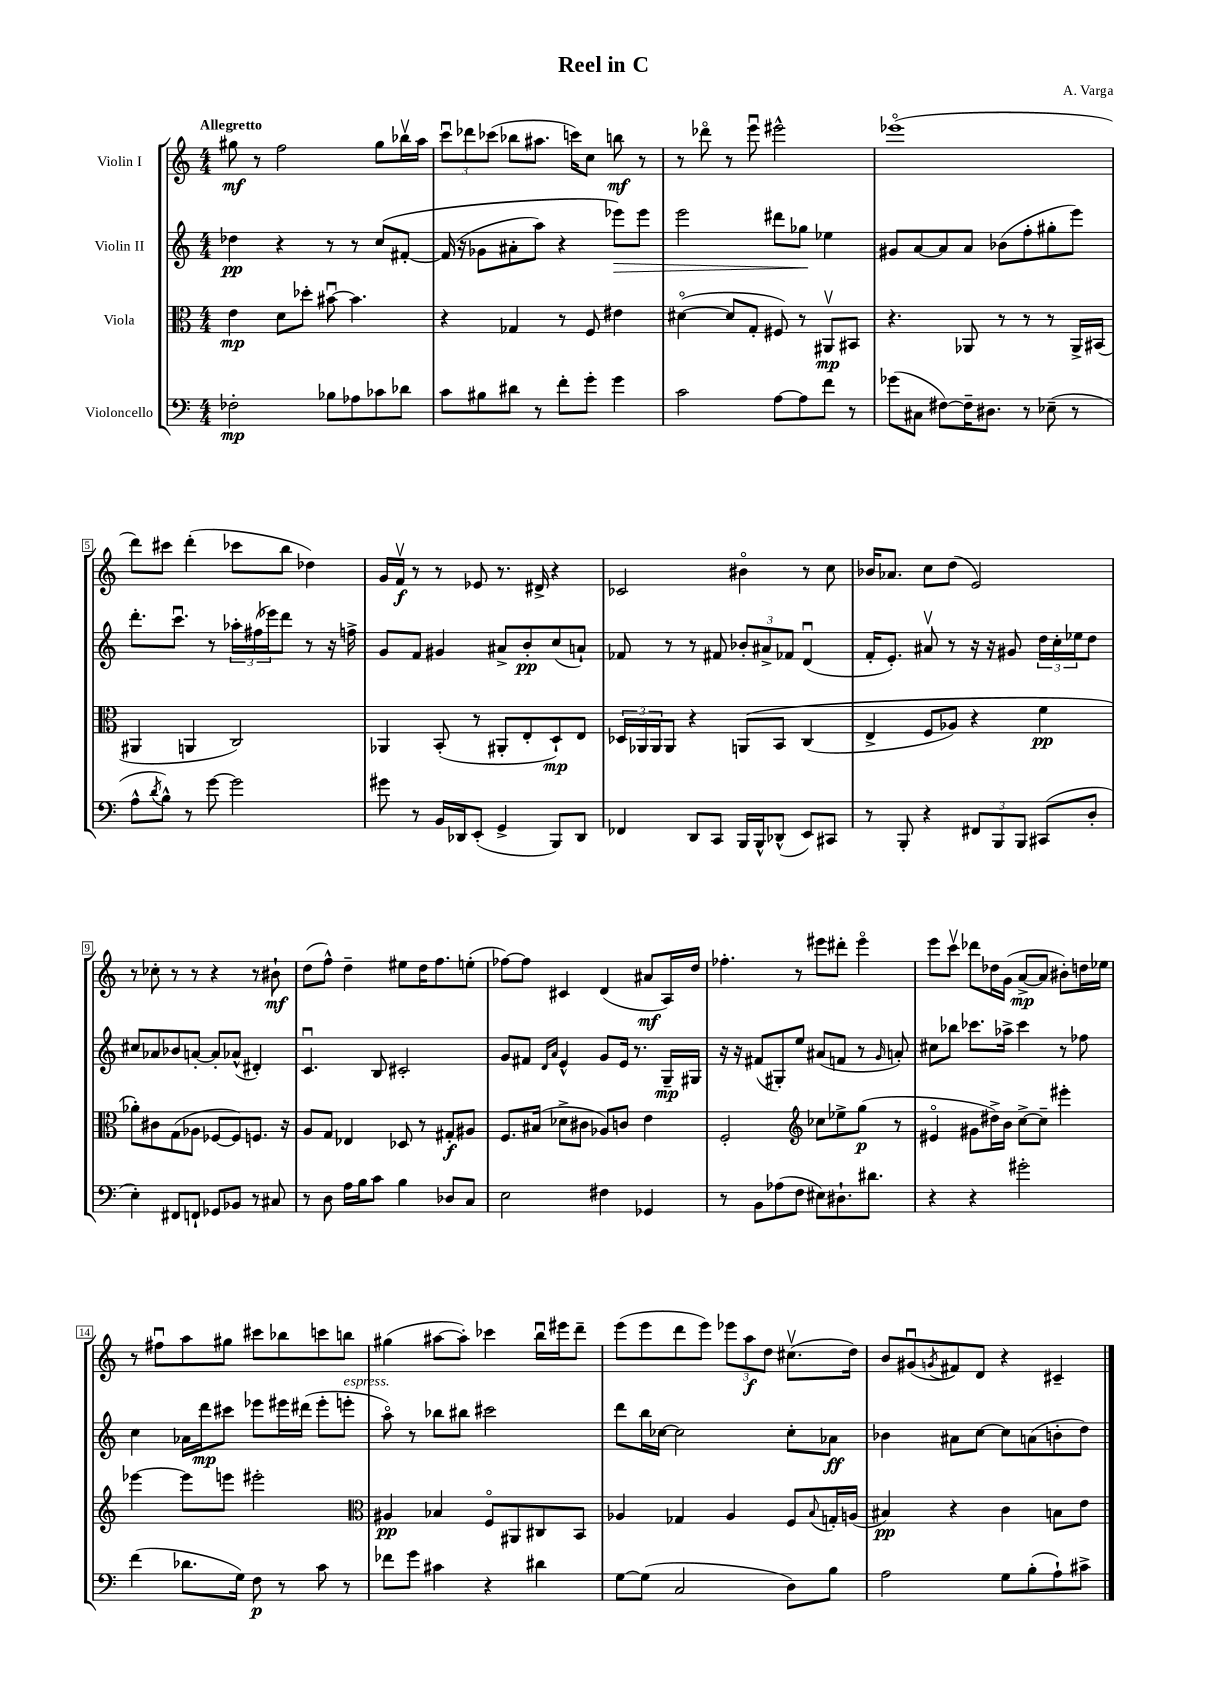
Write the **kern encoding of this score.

**kern	**kern	**kern	**kern
*staff4	*staff3	*staff2	*staff1
*clefF4	*clefC3	*clefG2	*clefG2
*k[]	*k[]	*k[]	*k[]
*M4/4	*M4/4	*M4/4	*M4/4
2F-'	4e	4dd-	8gg#
.	.	.	8r
.	8d	4r	2ff
.	8dd-'	.	.
8B-	[8b#u	8r	.
8A-	4.b#]	8r	.
8c-	.	&(8cc	8gg#
8d-	.	[8f#'	16bb-v
.	.	.	16aa
=	=	=	=
8c	4r	(16f#]	12cccu
.	.	16r	.
.	.	.	12ddd-
8B#	.	8g-	.
.	.	.	(12ccc-
8d#	4G-	8a#'	8bb-
8r	.	8aa)	8.aa#
8f'	8r	4r	.
.	.	.	16ccc)
8g'	8F	.	8cc
4g	4e#	8eee-&)	8bb
.	.	8eee-	8r
=	=	=	=
2c	([4d#o	2eee	8r
.	.	.	8ddd-o
.	8d#]	.	8r
.	8G'	.	8eeeu
[8A	8F#)	8ddd#	2eee#^^
8A]	8r	8gg-	.
8f	8AA#v	4ee-	.
8r	8BB#	.	.
=	=	=	=
(8g-	4.r	8g#	(1eee-o
8C#	.	[8a	.
[8F#)	.	8a]	.
16F#~]	8AA-	8a	.
8.D#	.	.	.
.	8r	(8b-	.
8r	8r	8ff'	.
(8E-~	8r	8gg#'	.
8r	16AA-^	8eee)	.
.	(16BB#	.	.
=	=	=	=
8A^^	4AA#	8.ddd'	8ddd)
8qd	.	.	.
8B^^)	.	.	8ccc#
.	.	8.cccu	.
8r	4AA	.	(4ddd'
[8g	.	8r	.
2g]	2C)	24aa-'	8ccc-
.	.	(24ff#	.
.	.	24eee-)	.
.	.	8ddd	8bb
.	.	8r	4dd-)
.	.	16r	.
.	.	16ff^	.
=	=	=	=
8g#	4AA-	8g	16g
.	.	.	16fv
8r	.	8f	8r
16BB	(8BB'	4g#	8r
16DD-	.	.	.
(8EE'	8r	.	8e-
4GG^	8AA#'	8a#^	8.r
.	8E'	8b'	.
.	.	.	16d#^
8BBB)	8D`)	(8cc	4r
8DD-	8E	8a`)	.
=	=	=	=
4FF-	24D-	8f-	2c-
.	24AA-	.	.
.	24AA-	.	.
.	8AA-	8r	.
8DD	4r	8r	.
8CC	.	8f#	.
16BBB	&(8AA	12b-'	4b#o
16BBB^^	.	.	.
.	.	12a#^	.
(8DD-^^	8BB	.	.
.	.	12f-	.
8EE)	(4C	(4du	8r
8CC#	.	.	8cc
=	=	=	=
8r	4E^	16f'	16b-
.	.	8.e')	8.a-
8BBB'	.	.	.
4r	8F	8a#v	8cc
.	8A-)	8r	(8dd
12FF#	4r	16r	2e)
.	.	16r	.
12BBB	.	.	.
.	.	8g#	.
12BBB	.	.	.
(8CC#	4f	24dd	.
.	.	24cc'	.
.	.	24ee-	.
8D'	.	8dd	.
=	=	=	=
4E')	8a-'&)	8cc#	8r
.	8c#	8a-	8cc-'
8FF#	(8G	8b-	8r
8FF`	8A-	[8a'	8r
8GG-	[8F-	8a']	4r
8BB-	8F-])	(8a-^^	.
8r	8.F	4d#')	8r
8C#	.	.	8b#`
.	16r	.	.
=	=	=	=
8r	8A	4.cu	(8dd
8D	8G	.	8ff^^)
16A	4E-	.	4dd~
16B	.	.	.
8c	.	8B	.
4B	8D-	2c#'	8ee#
.	8r	.	16dd
.	.	.	8.ff
8D-	8G#'	.	.
8C	8A#	.	(8ee'
=	=	=	=
2E	8.F	8g	[8ff-)
.	.	8f#	8ff-]
.	(16B#	.	.
.	.	16qqd	.
.	.	16qqa	.
.	8d-^	4e^^	4c#
.	8c#	.	.
4F#	8A-)	8g	(4d
.	8c	16e	.
.	.	8.r	.
4GG-	4e	.	8a#
.	.	16G~	16A)
.	.	16G#	16dd
=	=	=	=
8r	2F'	16r	4.ff-'
.	.	16r	.
8BB	.	(8f#	.
(8A-	.	8G#')	.
8F	.	8ee	8r
*	*clefG2	*	*
8E#)	8cc-	(8a#	8eee#
8.D#`	8ee-^	8f	8ddd#'
.	(8gg	8r	4eee#o
8.d#	.	.	.
.	.	16qqg	.
.	8r	8a')	.
=	=	=	=
4r	4e#o	8cc#	8eee
.	.	8bb-	8cccv
4r	8g#	8.ccc-	8ddd-
.	16dd#^)	.	16dd-
.	16b	16aa-^	(16g
2g#'	[8cc^	4ccc-	[8a^
.	8cc~]	.	8a]
.	4eee#'	8r	8b#')
.	.	8ff-	16dd
.	.	.	16ee-
=	=	=	=
(4f	[4eee-	4cc	8r
.	.	.	8ff#u
8.d-	8eee-]	16a-	8aa
.	.	16ddd	.
.	8eee	8ccc#	8gg#
16G)	.	.	.
8F	2eee#'	8eee-	8ccc#
8r	.	16eee#	8bb-
.	.	(16ddd#	.
8c	.	8eee#'	8ccc
8r	.	8eee'	8bb
=	=	=	=
*	*clefC3	*	*
8f-	4A#	8aao)	(4gg#
8g	.	8r	.
4c#	4B-	8bb-	[8aa#
.	.	8bb#	8aa#'])
4r	8Fo	2ccc#	4ccc-
.	8AA#	.	.
4d#	8C#	.	16bbu
.	.	.	16eee#
.	8BB	.	8ddd~
=	=	=	=
[8G	4A-	8ddd	(8eee
(8G]	.	16bb	8eee
.	.	[16cc-	.
2C	4G-	2cc-]	8ddd
.	.	.	8eee)
.	4A-	.	12eee-
.	.	.	12aa
.	.	.	12dd
8D)	8F	8cc-'	(8.cc#v
.	8qqB	.	.
8B	16G'	8a-	.
.	(16A	.	16dd)
=	=	=	=
2A	4B#)	4b-	8b
.	.	.	(8g#u
.	.	.	8qg
.	4r	8a#	8f#)
.	.	[8cc	8d
8G	4c	8cc]	4r
(8B'	.	(8a	.
8A`)	8B	8b'	4c#~
8c#^	8e	8dd)	.
==	==	==	==
*-	*-	*-	*-
